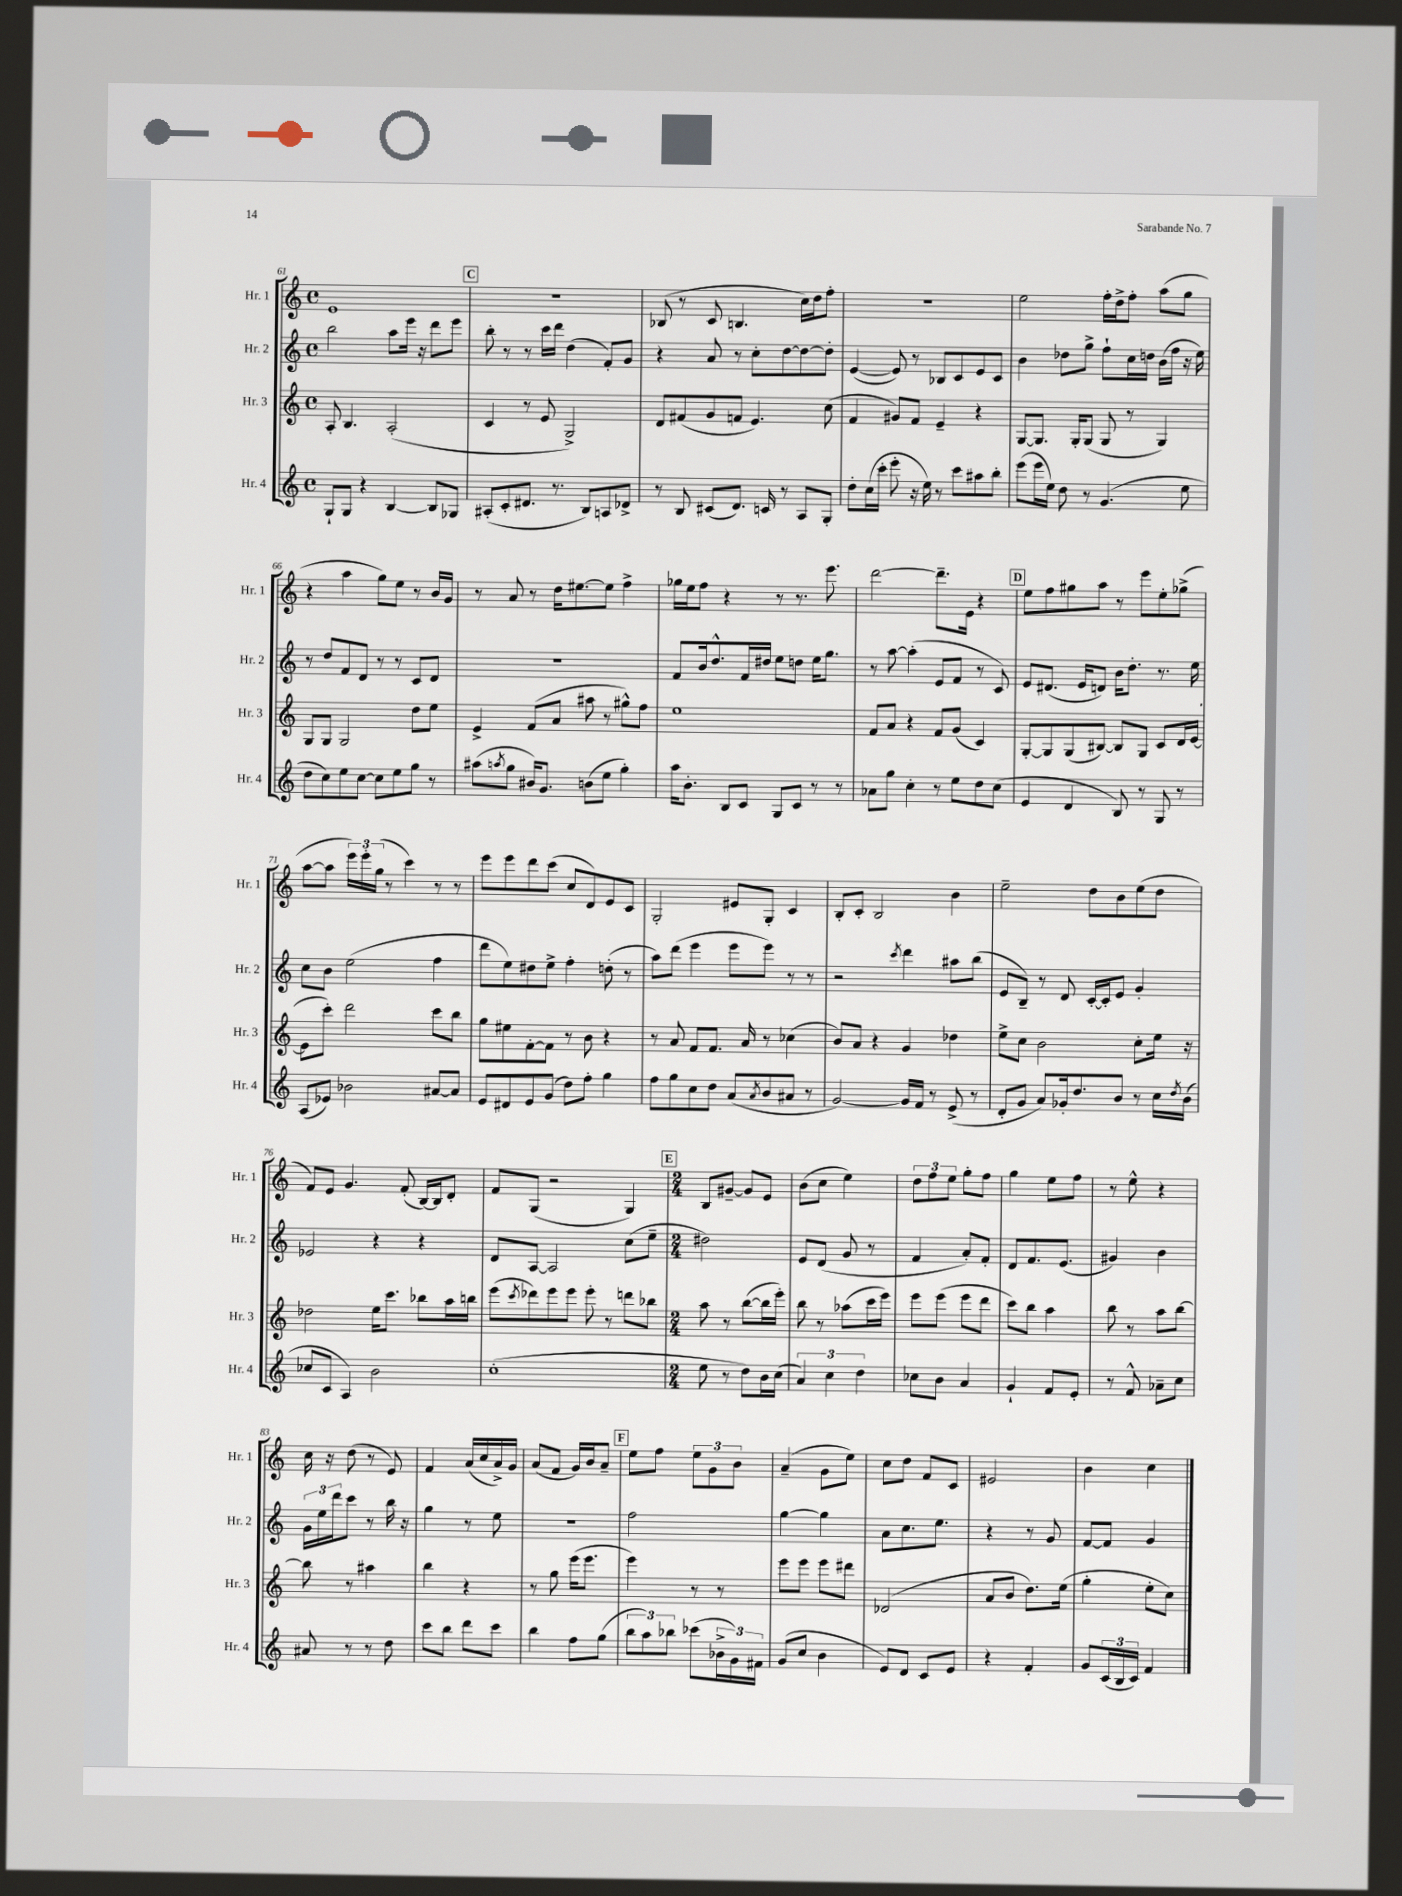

**kern	**kern	**kern	**kern
*part4	*part3	*part2	*part1
*staff4	*staff3	*staff2	*staff1
*I"Hr. 4	*I"Hr. 3	*I"Hr. 2	*I"Hr. 1
*I'Hr. 4	*I'Hr. 3	*I'Hr. 2	*I'Hr. 1
*clefG2	*clefG2	*clefG2	*clefG2
*k[]	*k[]	*k[]	*k[]
*M4/4	*M4/4	*M4/4	*M4/4
*met(c)	*met(c)	*met(c)	*met(c)
=61	=61	=61	=61
8G`/L	8A'/	2bb\	1e
8G/J	4.B/	.	.
4r	.	.	.
[4B/	(2A'/	8aa\L	.
.	.	16eee\Jk	.
.	.	16r	.
8B/L]	.	8ddd\L	.
8G-X/J	.	8eee\J	.
!!LO:REH:place=s1:t=C
=62	=62	=62	=62
(8A#X'/L	4c/	8bb'\	1r
8c'/	.	8r	.
8.d#X/J	8r	8r	.
.	8e/	16ccc\LL	.
8.r	.	16ddd\JJ	.
.	2G^/)	(4dd\	.
8B/L)	.	.	.
8An/	.	8f'/L)	.
8d-X^/J	.	8g/J	.
=63	=63	=63	=63
8r	8d/L	4r	(8B-X/
8B/	(8f#X/	.	8r
(8c#X/L	8g/	8a/	8c/
8.d/J)	8fn/J	8r	4.Bn/
.	4.e/)	8cc'\L	.
16cn/	.	.	.
8r	.	[8dd\	.
8A/L	.	8dd\_	16cc\LL)
.	.	.	16dd\J
8G'/J	(8cc\	8dd'\J]	8ff'\J
=64	=64	=64	=64
8dd'\L	4f/	([4e/	1r
(16cc\L	.	.	.
16ccc'\JJ	.	.	.
8eee'\	8g#X/L)	8e/])	.
16r	8f/J	8r	.
16ee\)	.	.	.
8r	4e~/	8B-X/L	.
8ccc\L	.	8c/	.
8aa#X\	4r	8e/	.
8bb'\J	.	8c/J	.
=65	=65	=65	=65
(8eee\L	[8G/L	4b\	2ee\
16eee\L	8.G/J]	.	.
16ee\JJ)	.	.	.
8dd\	.	8dd-X\L	.
.	16G'/KL	.	.
8r	(8G/J	8gg^\J	.
(4.g/	8G/	8ff`\L	16ff'\LL
.	.	.	16dd^\J
.	8r	16cc\L	8ff'\J
.	.	16ddn\JJ	.
.	4G/)	(16b\LL	(8aa\L
.	.	16ff\JJ	.
8ee\	.	16r	8gg\J
.	.	16ee\)	.
!!LO:LB:g=z
=66	=66	=66	=66
8dd\L	8G/L	8r	4r
8cc\)	8G/J	8dd/L	.
8ee\	2G/	8f/	4aa\
[8cc\J	.	8d/J	.
8cc\L]	.	8r	8gg\L)
8ee\	.	8r	8ee\J
8gg\J	8dd\L	8c/L	8r
8r	8ee\J	8d/J	16b/LL
.	.	.	16g/JJ
=67	=67	=67	=67
(8aa#X\L	4e^/	1r	8r
8qaan/	.	.	.
8gg\J	.	.	8a/
16b#X/KL)	(8f/L	.	8r
8.g/J	.	.	.
.	8a/J	.	16dd\KL
.	.	.	[8.ee#X\
(8bn\L	8aa#X\	.	.
8ee\J	8r	.	8ee#\J]
4gg'\)	8gg#X^^\L)	.	4ff^\
.	8ff\J	.	.
=68	=68	=68	=68
16aa\KL	1ee	8f/L	16gg-X\LL
8.b'\J	.	.	16ee\J
.	.	16b/k	8ff\J
.	.	8.dd^^/	.
8B/L	.	.	4r
8c/J	.	16f/L	.
.	.	16dd#X/JJ	.
8G/L	.	8ee\L	8r
8c/J	.	8ddn\J	8.r
8r	.	16ee\KL	.
.	.	8.gg\J	8.eee\
8r	.	.	.
=69	=69	=69	=69
8a-X\L	8f/L	8r	[2ddd\
8gg\J	8a/J	[8aa\	.
4cc'\	4r	(4aa'\]	.
8r	8f/L	8e/L	8.ddd~\L]
8ee\L	(8g/J	8f/J	.
.	.	.	16e\Jk
8dd\	4c/)	8r	4r
(8cc\J	.	8c/)	.
!!LO:REH:place=s1:t=D
=70	=70	=70	=70
4e/	[8G'/L	8e/L	8ee\L
.	8G/]	(8.d#X/J	8ff\
4d/	(8G/	.	8gg#X\
.	.	16e/KL	.
.	[8B#X/J)	8dn/J)	8aa\J
8B/)	8B#/L]	16b\KL	8r
.	.	8.dd'\J	.
8r	8G/J	.	8eee\L
8G/	8c/L	8.r	8ee'\
8r	16d/L	.	(8gg-X^\J
.	([16e/JJ	16ee\	.
!!LO:LB:g=z
=71	=71	=71	=71
(8A/L	8e\L]	8cc\L	[8aa\L
8e-X/J)	8ccc'\J)	8b\J	8aa\J]
2b-X\	2ddd\	(2ee\	24eee\LL)
.	.	.	24eee'\
.	.	.	(24gg\JJ
.	.	.	8r
.	.	.	4ccc\)
[8a#X/L	8ccc\L	4ff\	8r
8a#/J]	8bb\J	.	8r
=72	=72	=72	=72
8e/L	8gg\L	8ddd\L	8eee\L
8d#X/	8ee#X\	8ee\)	8eee\
8e/	[8f'\	8dd#X\	8ddd\
(8g/J	8f\J]	8ee^\J	(8ccc\J
8dd\L)	8r	4ff'\	8cc/L
8ff'\J	8b\	.	8d/)
4gg\	4r	(8ddn'\	8e/
.	.	8r	8c/J
=73	=73	=73	=73
8ff\L	8r	8aa\L)	2G'/
8gg\	8a/	(8ddd\J	.
8cc\	8f/L	4eee\	.
8dd\J	8.f/J	.	.
(8a/L	.	8eee\L	8e#X/L
.	16a/	.	.
8qa/	.	.	.
8b/	8r	8eee\J)	8G'/J
8a#X/J	(4cc-X\	8r	4c/
8r	.	8r	.
=74	=74	=74	=74
[2g/)	8b/L)	2r	8B'/L
.	8a/J	.	8c'/J
.	4r	.	2B/
.	.	8qccc/	.
16g/LL]	4g/	4ddd\	.
16f/JJ	.	.	.
8r	.	.	.
(8e^/	4dd-X\	8aa#X\L	4b\
8r	.	(8bb\J	.
=75	=75	=75	=75
8d'/L	8ee^\L	8e/L	2ee~\
8g/J	8cc\J	8B~/J)	.
8a/L)	2b\	8r	.
16g-X'/k	.	8d/	.
8.dd/	.	.	.
.	.	[16c'/LL	8dd\L
.	.	16c'/J]	.
8b/J	.	8e/J	8b\
8r	8cc'\L	4g'/	(8ee\
16cc\LL	16ee\Jk	.	8dd\J
8qdd/	.	.	.
(16b\JJ	16r	.	.
!!LO:LB:g=z
=76	=76	=76	=76
8cc-X/L	2dd-X\	2e-X/	8f/L)
8c/J	.	.	8e/J
4A/)	.	.	4.g/
2b\	16ee\KL	4r	.
.	8.ccc\J	.	.
.	.	.	(8f'/
.	8bb-X\L	4r	[16B/LL)
.	.	.	16B/J]
.	16aa\L	.	8d'/J
.	16bbn\JJ	.	.
=77	=77	=77	=77
(1cc'	(8eee\L	8d/L	8f/L
.	8qccc/	.	.
.	8ddd-X\)	[8A/J	(8G/J
.	8eee\	2A/]	2r
.	8eee\J	.	.
.	8eee'\	.	.
.	8r	.	.
.	8dddn\L	(8cc\L	4G/)
.	8bb-X\J	8ee~\J	.
!!LO:REH:place=s1:t=E
=78	=78	=78	=78
*M2/4	*M2/4	*M2/4	*M2/4
8ee\	8aa\	2dd#X\)	8B/L
8r	8r	.	[8g#X~/J
8dd\L)	([8bb\L	.	8g#/L]
16b\L	16bb\L]	.	8e/J
(16cc\JJ	16eee'\JJ)	.	.
=79	=79	=79	=79
6a/)	8bb\	8e/L	(8b\L
.	8r	(8d/J	8cc\J
6cc\	.	.	.
.	(8aa-X\L	8g/	4ee\)
6dd\	.	.	.
.	16ccc\L	8r	.
.	16eee\JJ)	.	.
=80	=80	=80	=80
8cc-X\L	8eee\L	4f/	12dd\L
.	.	.	12ff\
8b\J	(8eee\J	.	.
.	.	.	12ee\J
4a/	8eee\L	8a'/L)	8gg'\L
.	8ddd\J	8f'/J	8ff\J
=81	=81	=81	=81
4g`/	8ccc\L)	8d/L	4gg\
.	8bb\J	8.f/	.
8f/L	4aa\	.	8ee\L
.	.	(8.e/J	.
8e'/J	.	.	8ff\J
=82	=82	=82	=82
8r	8bb\	4g#X/)	8r
8f^^/	8r	.	8ee^^\
8a-X~\L	8aa\L	4b\	4r
8cc\J	[8bb\J	.	.
!!LO:LB:g=z
=83	=83	=83	=83
8a#X/	8bb\]	24g\LL	16cc\
.	.	24ee\	.
.	.	.	16r
.	.	24ddd\J	.
8r	8r	8ccc\J	(8dd\
8r	4aa#X\	8r	8r
8dd\	.	16bb\	8e/)
.	.	16r	.
=84	=84	=84	=84
8ccc\L	4bb\	4gg\	4f/
8bb\J	.	.	.
8ddd\L	4r	8r	(16a/LL
.	.	.	16cc/
8ccc\J	.	8ee\	16a^/)
.	.	.	16g/JJ
=85	=85	=85	=85
4bb\	8r	2r	(8a/L
.	8gg\	.	8f/J
8ff\L	(16eee\KL	.	16g/LL)
.	8.eee\J	.	16b/J
(8gg\J	.	.	8a~/J
!!LO:REH:place=s1:t=F
=86	=86	=86	=86
12bb\L	4eee\)	2ff\	8ee\L
12aa\)	.	.	.
.	.	.	8ff\J
12bb-X\J	.	.	.
(8ccc-X\L	8r	.	12ee\L
.	.	.	12g\
24b-X^\L	8r	.	.
24g\)	.	.	12b\J
24f#X\JJ	.	.	.
=87	=87	=87	=87
(8g/L	8eee\L	[4gg\	(4a~/
8cc/J	8eee\J	.	.
4b\	8eee\L	4gg\]	8g\L
.	8ddd#X\J	.	8ee\J)
=88	=88	=88	=88
8e/L)	(2d-X/	8a\L	8cc\L
8d/J	.	8.cc\	8dd\J
8c/L	.	.	8f/L
.	.	8.ee\J	.
8e/J	.	.	8c/J
=89	=89	=89	=89
4r	8a/L	4r	2e#X/
.	8b/J	.	.
4f'/	8.dd\L)	8r	.
.	.	8g/	.
.	(16ee\Jk	.	.
=90	=90	=90	=90
8g/L	4gg'\	[8f/L	4b\
(24c/L	.	8f/J]	.
24B/	.	.	.
24c/JJ)	.	.	.
4f/	8ee'\L	4g/	4cc\
.	8cc\J)	.	.
==	==	==	==
*-	*-	*-	*-
